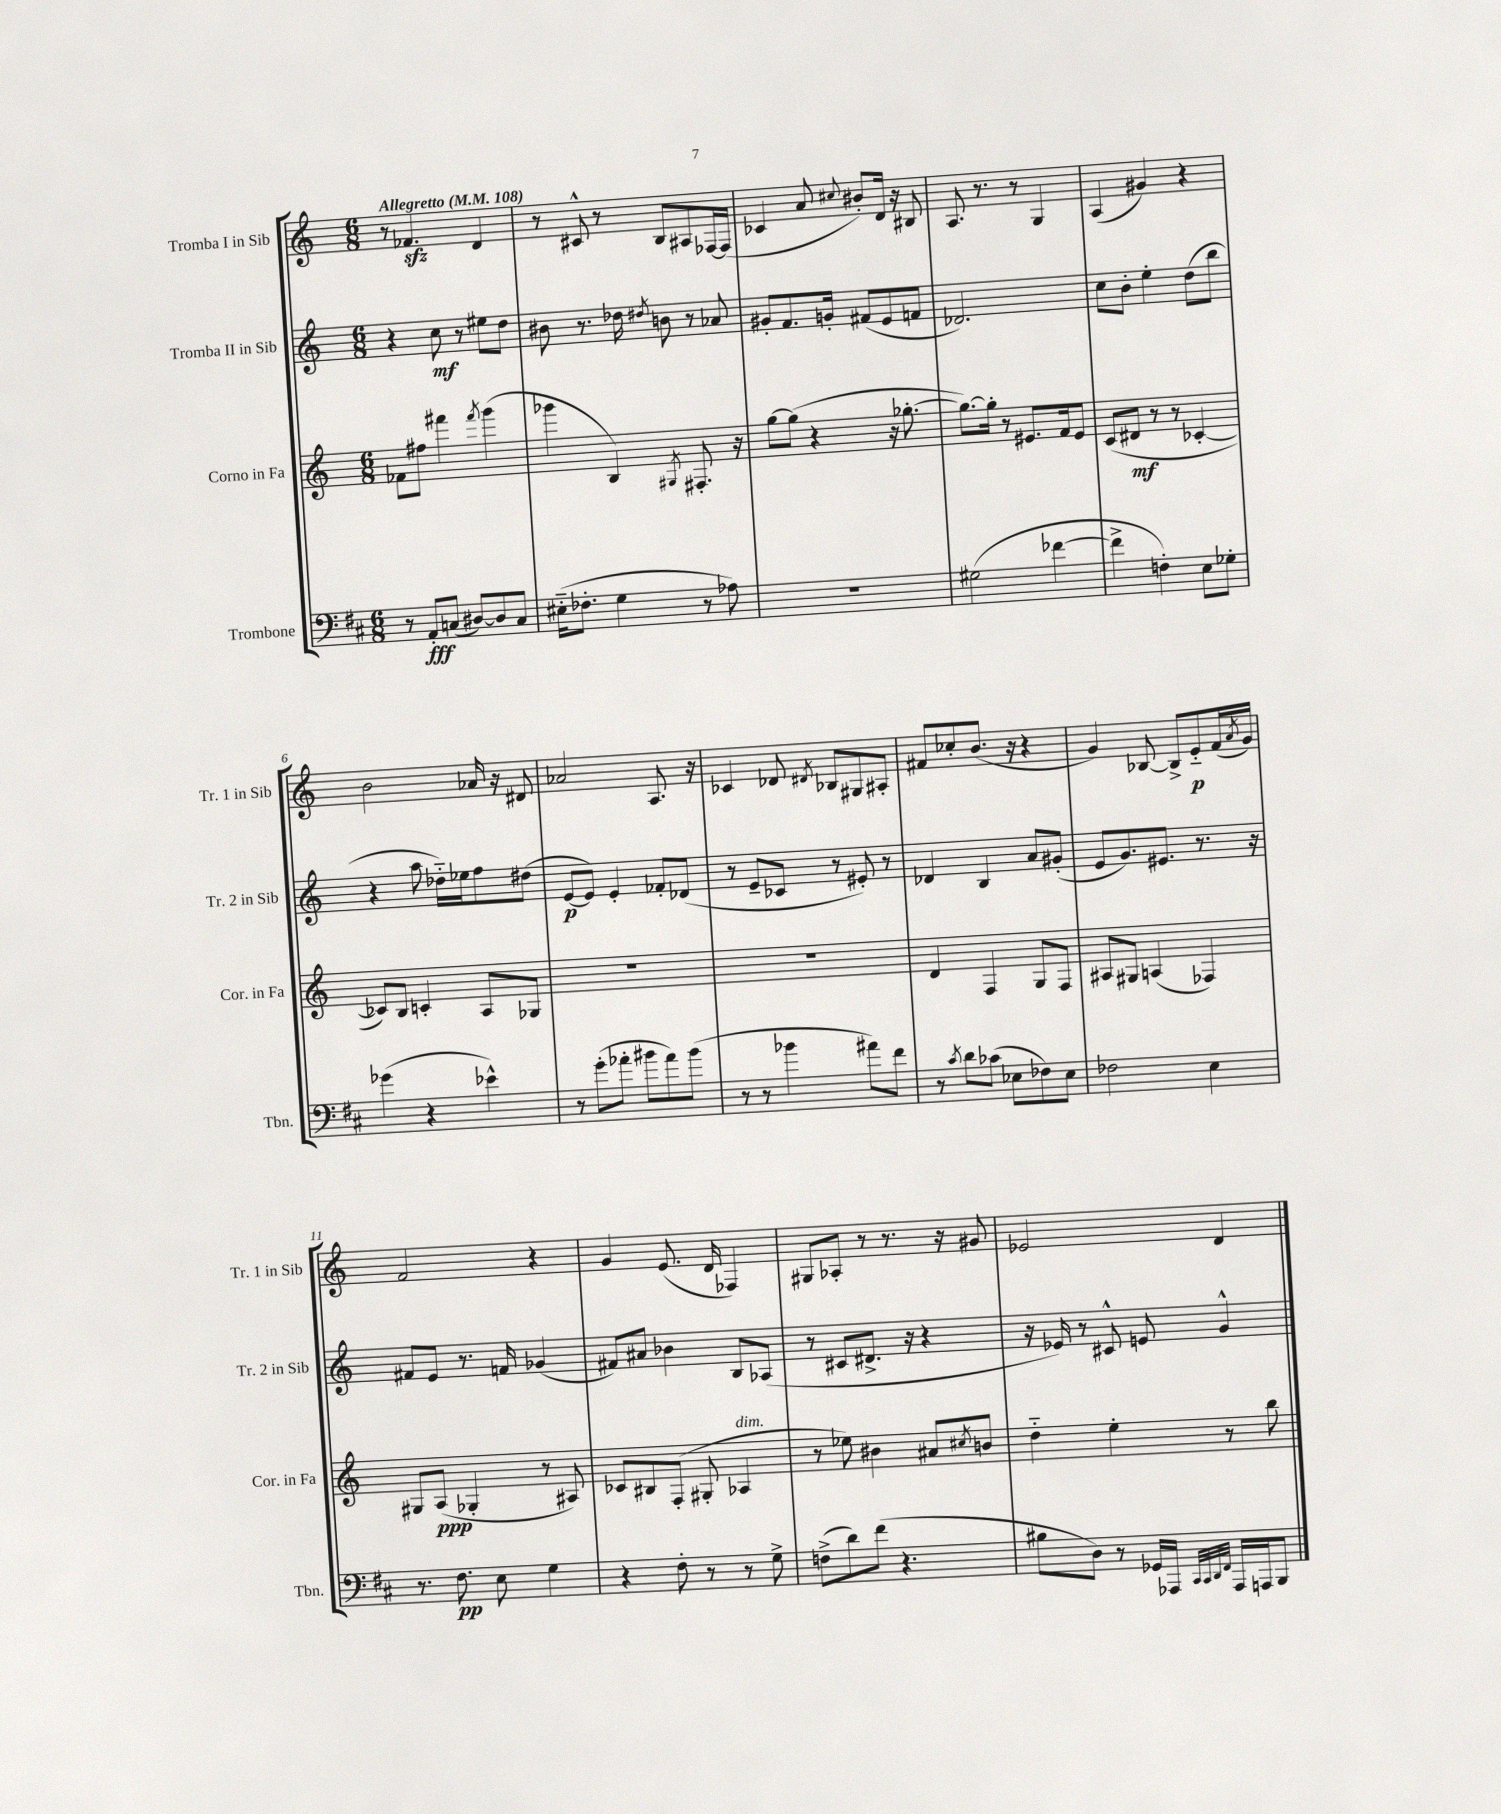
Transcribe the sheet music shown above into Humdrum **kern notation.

**kern	**dynam	**kern	**dynam	**kern	**dynam	**kern	**dynam
*part4	*part4	*part3	*part3	*part2	*part2	*part1	*part1
*staff4	*staff4	*staff3	*staff3	*staff2	*staff2	*staff1	*staff1
*I"Trombone	*	*I"Corno in Fa	*	*I"Tromba II in Sib	*	*I"Tromba I in Sib	*
*I'Tbn.	*	*I'Cor. in Fa	*	*I'Tr. 2 in Sib	*	*I'Tr. 1 in Sib	*
*clefF4	*	*clefG2	*	*clefG2	*	*clefG2	*
*k[f#c#]	*	*k[]	*	*k[]	*	*k[]	*
*M6/8	*	*M6/8	*	*M6/8	*	*M6/8	*
*MM108	*	*MM108	*	*MM108	*	*MM108	*
=1	=1	=1	=1	=1	=1	=1	=1
!	!	!	!	!	!	!LO:TX:a:B:t=Allegretto	!
8r	.	8f-X\L	.	4r	.	8r	.
8AA'/L	fff	8ff#X\J	.	.	.	4.f-Xzz/	.
(8Cn/J	.	4fff#X\	.	8cc\	mf	.	.
[8D#X/L)	.	.	.	8r	.	.	.
.	.	8qfff#/	.	.	.	.	.
8D#/]	.	(4ggg\	.	8ee#X\L	.	4d/	.
8C/J	.	.	.	8dd\J	.	.	.
=2	=2	=2	=2	=2	=2	=2	=2
(16E#X\KL	.	4ggg-X\	.	8b#X\	.	8r	.
8.F-X'\J	.	.	.	.	.	.	.
.	.	.	.	8.r	.	8c#X^^/	.
4G\	.	4B/)	.	.	.	8r	.
.	.	.	.	16dd-X\	.	.	.
.	.	.	.	8qdd#X/	.	.	.
.	.	.	.	8bn\	.	8B/L	.
.	.	8qG#X/	.	.	.	.	.
8r	.	8.F#X'/	.	8r	.	8A#X/	.
8A-X\)	.	.	.	8a-X/	.	[16F-X/L	.
.	.	16r	.	.	.	(16F-/JJ]	.
=3	=3	=3	=3	=3	=3	=3	=3
2.r	.	[8gg\L	.	8g#X'/L	.	4c-X/	.
.	.	(8gg\J]	.	8.f/	.	.	.
.	.	4r	.	.	.	8a/	.
.	.	.	.	16gn'/Jk	.	.	.
.	.	.	.	.	.	8qqcc#X/	.
.	.	.	.	(8f#X/L	.	8b#X'/L)	.
.	.	16r	.	8e/	.	16d/Jk	.
.	.	[8.gg-X'\	.	.	.	16r	.
.	.	.	.	8fn/J	.	8B#X/	.
=4	=4	=4	=4	=4	=4	=4	=4
(2G#X\	.	8.gg-\L_)	.	2.d-X/)	.	8.A/	.
.	.	16gg-'\Jk]	.	.	.	8.r	.
.	.	8r	.	.	.	.	.
.	.	8.e#X/L	.	.	.	8r	.
[4f-X\	.	.	.	.	.	4G/	.
.	.	16f/k	.	.	.	.	.
.	.	8e#/J	.	.	.	.	.
=5	=5	=5	=5	=5	=5	=5	=5
4f-^\]	.	(8c/L	.	8cc\L	.	(4A/	.
.	.	8d#X/J	mf	8b'\J	.	.	.
4Fn'\)	.	8r	.	4ee'\	.	4g#X/)	.
.	.	8r	.	.	.	.	.
8E\L	.	[4c-X'/	.	(8dd\L	.	4r	.
8G-X'\J	.	.	.	8bb\J	.	.	.
!!LO:LB:g=z
=6	=6	=6	=6	=6	=6	=6	=6
(4g-X\	.	8c-X/L])	.	4r	.	2b\	.
.	.	8B/J	.	.	.	.	.
4r	.	4cn'/	.	8aa\	.	.	.
.	.	.	.	16dd-X\LL)	.	.	.
.	.	.	.	16ee-X\J	.	.	.
4e-X^^\)	.	8A/L	.	8ff\	.	16a-X/	.
.	.	.	.	.	.	16r	.
.	.	8G-X/J	.	(8dd#X\J	.	8d#X/	.
=7	=7	=7	=7	=7	=7	=7	=7
8r	.	2.r	.	[8e/L	p	2a-X/	.
(8g'\L	.	.	.	8e/J])	.	.	.
8a-X'\J	.	.	.	4e'/	.	.	.
8b#X\L	.	.	.	.	.	.	.
8a-\)	.	.	.	8f-X'/L	.	8.A/	.
(8b#\J	.	.	.	(8d-X/J	.	.	.
.	.	.	.	.	.	16r	.
=8	=8	=8	=8	=8	=8	=8	=8
8r	.	2.r	.	8r	.	4c-X/	.
8r	.	.	.	8e~/L	.	.	.
4b-X\	.	.	.	8c-X/J	.	8d-X/	.
.	.	.	.	.	.	8qd#X/	.
.	.	.	.	8r	.	8B-X/L	.
8a#X\L)	.	.	.	8e#X'/)	.	8G#X/	.
8f#\J	.	.	.	8r	.	8A#X'/J	.
=9	=9	=9	=9	=9	=9	=9	=9
8r	.	4d/	.	4d-X/	.	8f#X/L	.
8qc#/	.	.	.	.	.	.	.
8d\L	.	.	.	.	.	8cc-X'/	.
(8c-X\J	.	4F/	.	4B/	.	(8.b/J	.
8E-X\L	.	.	.	.	.	.	.
.	.	.	.	.	.	16r	.
8F-X\)	.	8G/L	.	8a/L	.	4r	.
8E-\J	.	8F/J	.	(8g#X'/J	.	.	.
=10	=10	=10	=10	=10	=10	=10	=10
2F-X\	.	8A#X/L	.	8e/L	.	4g/)	.
.	.	8G#X/J	.	8.g/)	.	.	.
.	.	(4An/	.	.	.	[8B-X/	.
.	.	.	.	8.e#X/J	.	.	.
.	.	.	.	.	.	8B-^/L]	.
4E\	.	4F-X/)	.	8.r	.	8e/	p
.	.	.	.	.	.	(16f/L	.
.	.	.	.	.	.	8qa/	.
.	.	.	.	16r	.	16g/JJ)	.
!!LO:LB:g=z
=11	=11	=11	=11	=11	=11	=11	=11
8.r	.	8G#X/L	.	8f#X/L	.	2f/	.
.	.	(8A/J	ppp	8e/J	.	.	.
8.F#\	pp	.	.	.	.	.	.
.	.	4G-X'/	.	8.r	.	.	.
8E\	.	.	.	.	.	.	.
.	.	.	.	16fn/	.	.	.
4G\	.	8r	.	(4g-X/	.	4r	.
.	.	8A#X/)	.	.	.	.	.
=12	=12	=12	=12	=12	=12	=12	=12
4r	.	8c-X/L	.	8f#X/L)	.	4g/	.
.	.	8B#X/	.	8a#X/J	.	.	.
8F#'\	.	(8F'/J	.	4b-X\	.	(8.e/	.
8r	.	8G#X'/	.	.	.	.	.
.	.	.	.	.	.	16d/	.
!	!	!LO:TX:a:i:t=dim.	!	!	!	!	!
8r	.	4A-X/	.	8B/L	.	4F-X/)	.
8G^\	.	.	.	(8A-X/J	.	.	.
=13	=13	=13	=13	=13	=13	=13	=13
(8Fn^\L	.	8r	.	8r	.	8G#X/L	.
8d\)	.	8ee-X\)	.	8c#X/L	.	8A-X'/J	.
(8f#\J	.	4b#X\	.	8.d#X^/J	.	8r	.
4.r	.	.	.	.	.	8.r	.
.	.	.	.	16r	.	.	.
.	.	8a#X/L	.	4r	.	.	.
.	.	.	.	.	.	16r	.
.	.	8qcc#X/	.	.	.	.	.
.	.	8bn/J	.	.	.	8g#X/	.
=14	=14	=14	=14	=14	=14	=14	=14
8B#X\L	.	4dd\	.	16r	.	2e-X/	.
.	.	.	.	16e-X/)	.	.	.
8D\J)	.	.	.	8r	.	.	.
8r	.	4ee'\	.	8c#X^^/	.	.	.
16GG-X/LL	.	.	.	8en/	.	.	.
16AAA-X/JJ	.	.	.	.	.	.	.
32qqCC#/LLL	.	.	.	.	.	.	.
32qqCC#/	.	.	.	.	.	.	.
32qqDD/	.	.	.	.	.	.	.
32qqFF#/JJJ	.	.	.	.	.	.	.
16AAA-/LL	.	8r	.	4g^^/	.	4d/	.
16AAAn/J	.	.	.	.	.	.	.
8BBB/J	.	8bb\	.	.	.	.	.
==	==	==	==	==	==	==	==
*-	*-	*-	*-	*-	*-	*-	*-
